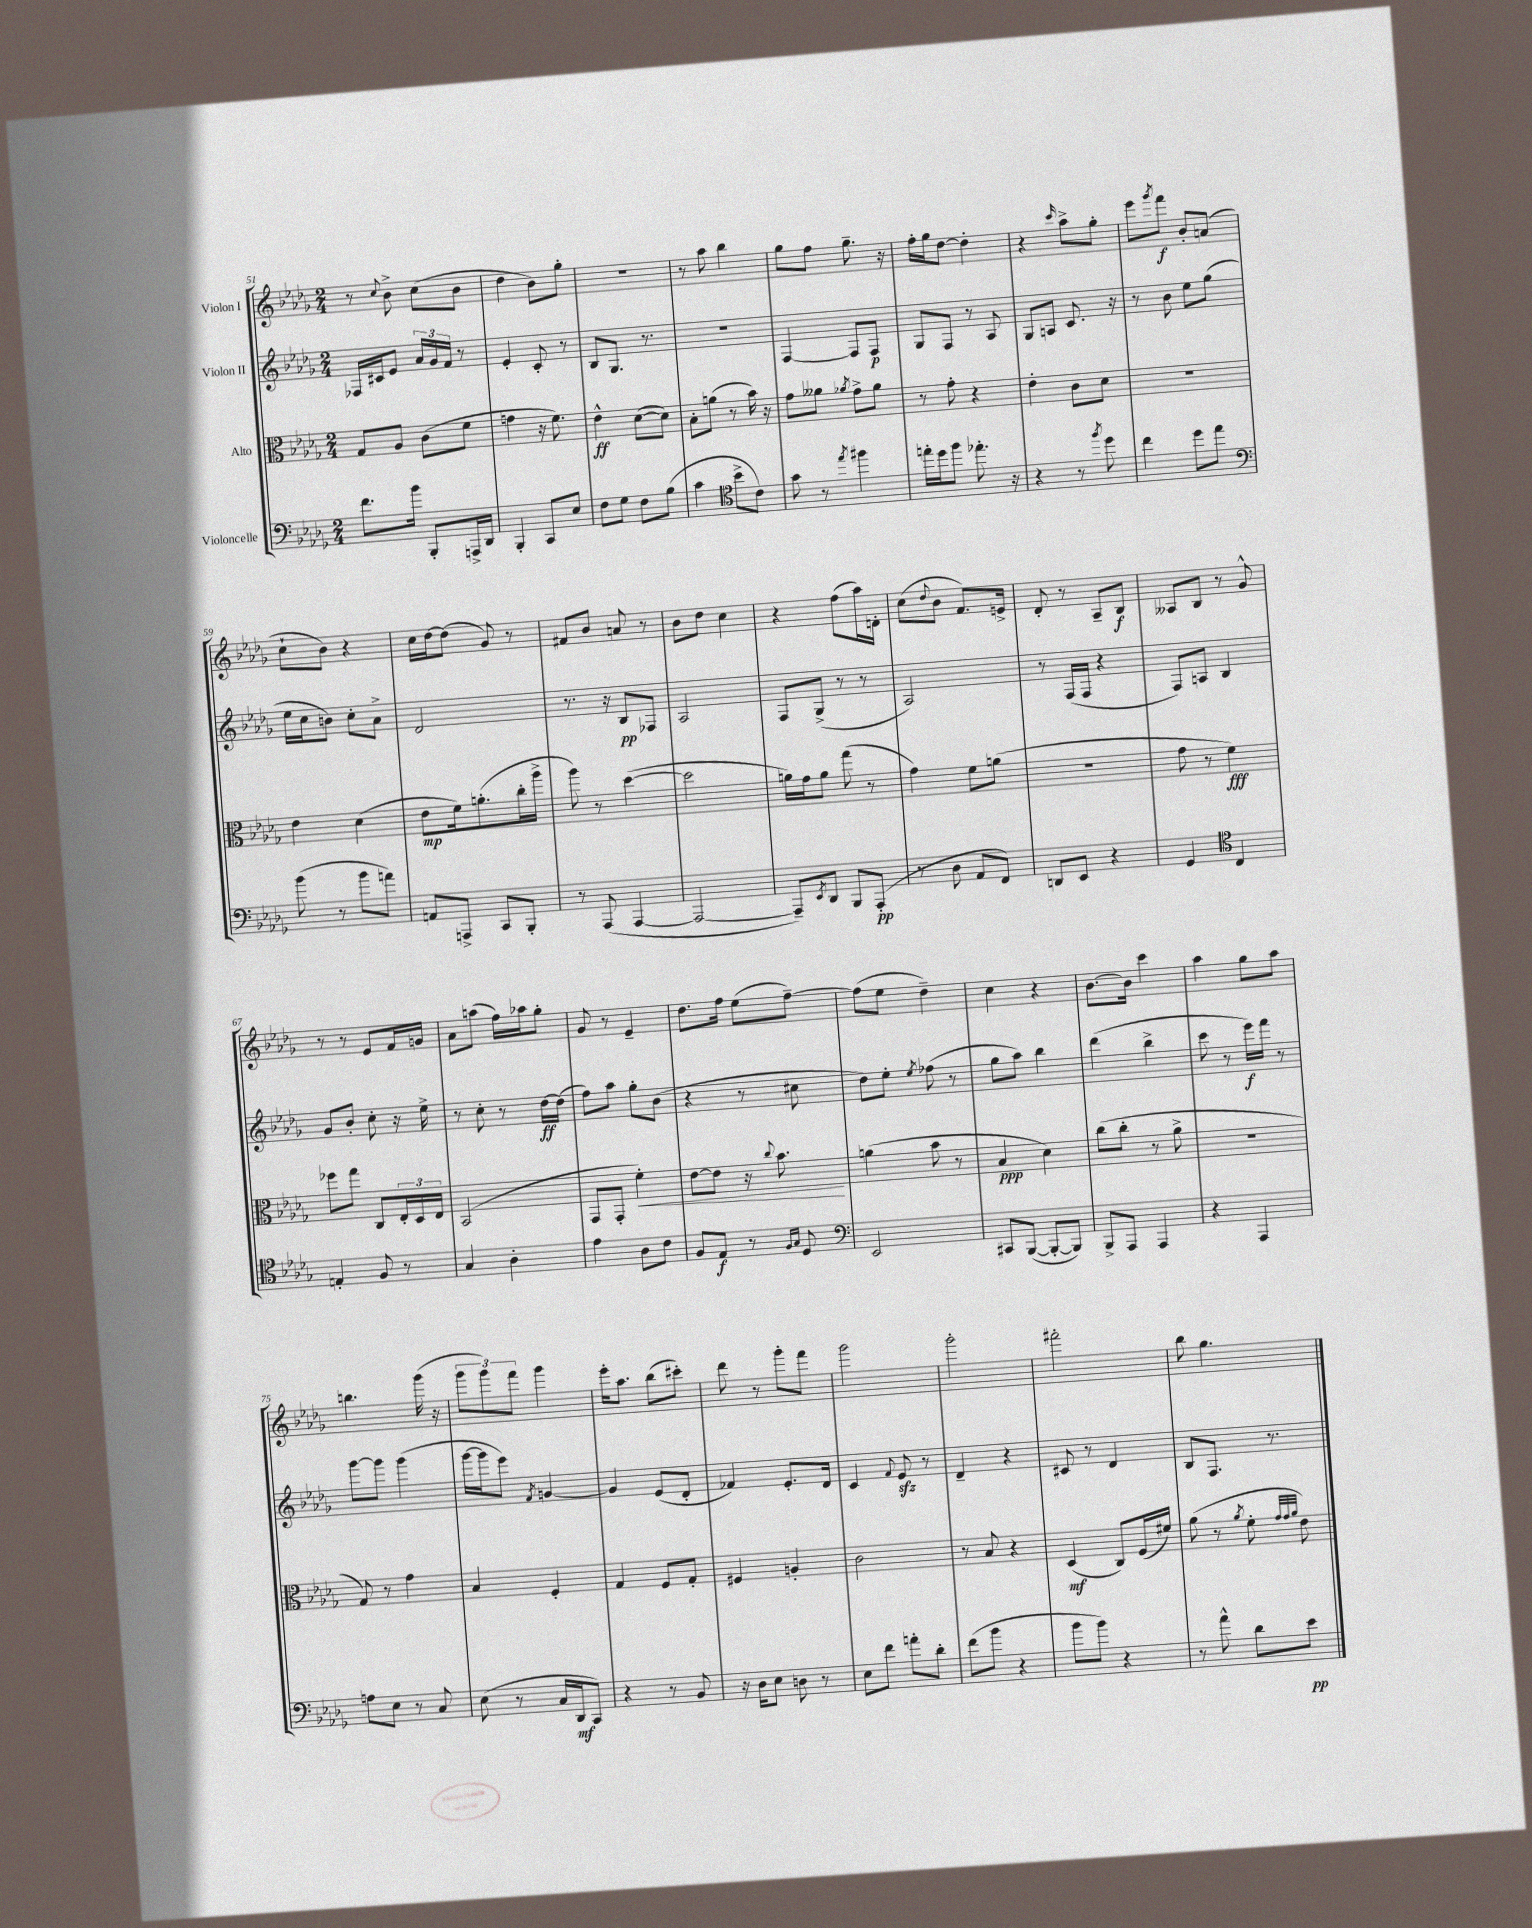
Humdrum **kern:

**kern	**dynam	**kern	**dynam	**kern	**dynam	**kern	**dynam
*part4	*part4	*part3	*part3	*part2	*part2	*part1	*part1
*staff4	*staff4	*staff3	*staff3	*staff2	*staff2	*staff1	*staff1
*I"Violoncelle	*	*I"Alto	*	*I"Violon II	*	*I"Violon I	*
*clefF4	*	*clefC3	*	*clefG2	*	*clefG2	*
*k[b-e-a-d-g-]	*	*k[b-e-a-d-g-]	*	*k[b-e-a-d-g-]	*	*k[b-e-a-d-g-]	*
*M2/4	*	*M2/4	*	*M2/4	*	*M2/4	*
=51	=51	=51	=51	=51	=51	=51	=51
8.f\L	.	8G-/L	.	16F-X/LL	.	8r	.
.	.	.	.	16c#X/J	.	.	.
.	.	.	.	.	.	8qqcc/	.
.	.	8A-/J	.	8e-/J	.	8b-^\	.
16b-\Jk	.	.	.	.	.	.	.
8BBB-'/L	.	(8c\L	.	24a-/LL	.	(8cc\L	.
.	.	.	.	24g-/	.	.	.
.	.	.	.	24f/JJ	.	.	.
16AAAn^/L	.	8f\J	.	8r	.	8b-\J	.
16DD-/JJ	.	.	.	.	.	.	.
=52	=52	=52	=52	=52	=52	=52	=52
4BBB-'/	.	4gn\	.	4e-'/	.	4dd-\	.
8CC/L	.	16r	.	8c'/	.	8b-\L)	.
.	.	8.f\)	.	.	.	.	.
8E-/J	.	.	.	8r	.	8gg-'\J	.
=53	=53	=53	=53	=53	=53	=53	=53
8F\L	.	4e-^^\	ff	8B-/L	.	2r	.
8G-\J	.	.	.	8.G-/J	.	.	.
8F\L	.	([8d-\L	.	.	.	.	.
.	.	.	.	8.r	.	.	.
(8B-\J	.	8d-\J])	.	.	.	.	.
=54	=54	=54	=54	=54	=54	=54	=54
4c\	.	8B-'\L	.	2r	.	8r	.
.	.	(8an\J	.	.	.	8aa-\	.
*clefC4	*	*	*	*	*	*	*
8b-^\L	.	8r	.	.	.	4bb-\	.
8c\J)	.	16b-\)	.	.	.	.	.
.	.	16r	.	.	.	.	.
=55	=55	=55	=55	=55	=55	=55	=55
8g-\	.	8g-\L	.	[4F/	.	8gg-\L	.
8r	.	8a--X\J	.	.	.	8ff\J	.
8qee-/	.	8qa-X/	.	.	.	.	.
4ff#X\	.	8g-^\L	.	8F/L]	.	8.gg-~\	.
.	.	8a-\J	.	8F/J	p	.	.
.	.	.	.	.	.	16r	.
=56	=56	=56	=56	=56	=56	=56	=56
16een'\LL	.	8r	.	8G-/L	.	16ff'\LL	.
16dd-\J	.	.	.	.	.	16gg-\J	.
8ff\J	.	8g-'\	.	8F/J	.	[8dd-\J	.
8.ee-X'\	.	4r	.	8r	.	4dd-'\]	.
.	.	.	.	8A-/	.	.	.
16r	.	.	.	.	.	.	.
=57	=57	=57	=57	=57	=57	=57	=57
4r	.	4e-'\	.	8G-/L	.	4r	.
.	.	.	.	8An/J	.	.	.
.	.	.	.	.	.	16qqccc/	.
8r	.	8c\L	.	8.c/	.	8aa-^\L	.
8qff/	.	.	.	.	.	.	.
8dd-\	.	8d-\J	.	.	.	8gg-'\J	.
.	.	.	.	16r	.	.	.
=58	=58	=58	=58	=58	=58	=58	=58
4cc\	.	2r	.	8r	.	8eee-\L	.
.	.	.	.	.	.	8qggg-/	.
.	.	.	.	8b-\	.	8fff\J	f
8dd-\L	.	.	.	8ee-\L	.	8b-'/L	.
8ee-\J	.	.	.	(8gg-\J	.	(8an/J	.
!!LO:LB:g=z
=59	=59	=59	=59	=59	=59	=59	=59
*clefF4	*	*	*	*	*	*	*
(8b-\	.	4e-\	.	16ee-\LL	.	8cc`\L	.
.	.	.	.	16cc\J	.	.	.
8r	.	.	.	8bn\J)	.	8b-\J)	.
8b-\L	.	(4d-\	.	8cc'\L	.	4r	.
8an\J)	.	.	.	8a-^\J	.	.	.
=60	=60	=60	=60	=60	=60	=60	=60
8AAn/L	.	8e-\L	mp	2d-/	.	16cc\LL	.
.	.	.	.	.	.	[16dd-\J	.
8AAAn^/J	.	16f\k)	.	.	.	(8dd-\J]	.
.	.	(8.an'\	.	.	.	.	.
8CC/L	.	.	.	.	.	8g-/)	.
8BBB-'/J	.	16cc'\L	.	.	.	8r	.
.	.	16aa-^\JJ	.	.	.	.	.
=61	=61	=61	=61	=61	=61	=61	=61
8r	.	8aa-\)	.	8.r	.	8f#X/L	.
(8AAA-/	.	8r	.	.	.	8b-/J	.
.	.	.	.	16r	.	.	.
[4AAA-/	.	([4dd-\	.	8B-/L	pp	8an/	.
.	.	.	.	8F-X/J	.	8r	.
=62	=62	=62	=62	=62	=62	=62	=62
2AAA-/_	.	2dd-\]	.	2A-/	.	8b-\L	.
.	.	.	.	.	.	8dd-\J	.
.	.	.	.	.	.	4cc\	.
=63	=63	=63	=63	=63	=63	=63	=63
8AAA-~/L])	.	16an\LL)	.	8F/L	.	4r	.
.	.	16g-\J	.	.	.	.	.
8qEE-/	.	.	.	.	.	.	.
8DD-/J	.	8a\J	.	(8G-^/J	.	.	.
8BBB-/L	.	(8gg-\	.	8r	.	(8ff\L	.
(8AAA-'/J	pp	8r	.	8r	.	16aa-\L)	.
.	.	.	.	.	.	16dn'\JJ	.
=64	=64	=64	=64	=64	=64	=64	=64
8r	.	4g-\)	.	2A-/)	.	(8cc\L	.
.	.	.	.	.	.	8qqdd-/	.
8D-\	.	.	.	.	.	8b-\J	.
8AA-/L	.	8f\L	.	.	.	8.f/L)	.
8FF/J)	.	(8an\J	.	.	.	.	.
.	.	.	.	.	.	16en^/Jk	.
=65	=65	=65	=65	=65	=65	=65	=65
8DDn/L	.	2r	.	8r	.	8d-'/	.
8EE-/J	.	.	.	(16F/LL	.	8r	.
.	.	.	.	16F/JJ	.	.	.
4r	.	.	.	4r	.	8A-~/L	.
.	.	.	.	.	.	8B-/J	f
=66	=66	=66	=66	=66	=66	=66	=66
4GG-/	.	8g-\	.	8F/L)	.	8A--X/L	.
.	.	8r	.	8An/J	.	8B-/J	.
*clefC4	*	*	*	*	*	*	*
4C/	.	4f\)	fff	4B-/	.	8r	.
.	.	.	.	.	.	8g-^^/	.
!!LO:LB:g=z
=67	=67	=67	=67	=67	=67	=67	=67
4En'/	.	8ff-X\L	.	8g-/L	.	8r	.
.	.	8gg-\J	.	8b-'/J	.	8r	.
8F/	.	8C/L	.	8cc'\	.	8e-/L	.
8r	.	24E-'/L	.	16r	.	16f/L	.
.	.	24D-/	.	.	.	.	.
.	.	.	.	16ee-^\	.	16gn/JJ	.
.	.	24E-/JJ	.	.	.	.	.
=68	=68	=68	=68	=68	=68	=68	=68
4G-/	.	(2BB-/	.	8r	.	8a-\L	.
.	.	.	.	8cc'\	.	(8aan\J	.
4A-'\	.	.	.	8r	.	16ff\LL)	.
.	.	.	.	.	.	16aa-X\J	.
.	.	.	.	[16dd-\LL	ff	8gg-'\J	.
.	.	.	.	(16dd-\JJ]	.	.	.
=69	=69	=69	=69	=69	=69	=69	=69
4e-\	.	8GG-/L	.	8ff\L)	.	8g-/	.
.	.	8GG-'/J	.	8aa-\J	.	8r	.
!	!	!	!LO:HP:b	!	!	!	!
8A-\L	.	4f'\)	<	8gg-'\L	.	4e-~/	.
8c\J	.	.	.	(8b-\J	.	.	.
=70	=70	=70	=70	=70	=70	=70	=70
8F/L	.	[8e-\L	.	4r	.	8.dd-\L	.
8E-/J	f	8e-\J]	.	.	.	.	.
.	.	.	.	.	.	16ff\Jk	.
8r	.	16r	.	8r	.	(8ee-\L	.
.	.	8qqcc/	.	.	.	.	.
.	.	8.b-\	.	.	.	.	.
16qqF/LL	.	.	.	.	.	.	.
16qqG-/JJ	.	.	.	.	.	.	.
8D-/	.	.	.	8cc#X\	.	[8ff~\J)	.
.	.	.	[	.	.	.	.
=71	=71	=71	=71	=71	=71	=71	=71
*clefF4	*	*	*	*	*	*	*
2EE-/	.	(4an\	.	8dd-\L)	.	(8ff\L]	.
.	.	.	.	8ee-'\J	.	8ee-\J	.
.	.	.	.	8qee-/	.	.	.
.	.	8b-\	.	(8ff-X\	.	4dd-~\)	.
.	.	8r	.	8r	.	.	.
=72	=72	=72	=72	=72	=72	=72	=72
8CC#X/L	.	4B-/	ppp	8gg-\L	.	4cc\	.
([8BBB-/J	.	.	.	8aa-\J)	.	.	.
8BBB-'/L_	.	4d-\)	.	4bb-\	.	4r	.
8BBB-/J])	.	.	.	.	.	.	.
=73	=73	=73	=73	=73	=73	=73	=73
8BBB-^/L	.	(8cc\L	.	(4ddd-\	.	[8.b-\L	.
8AAA-/J	.	8cc'\J	.	.	.	.	.
.	.	.	.	.	.	16b-\Jk]	.
4AAA-/	.	8r	.	4bb-^\	.	4ccc\	.
.	.	8a-^\	.	.	.	.	.
=74	=74	=74	=74	=74	=74	=74	=74
4r	.	2r	.	8ccc\	.	4aa-\	.
.	.	.	.	8r	.	.	.
4AAA-/	.	.	.	16eee-\LL)	f	8gg-\L	.
.	.	.	.	16fff\JJ	.	.	.
.	.	.	.	8r	.	8aa-\J	.
!!LO:LB:g=z
=75	=75	=75	=75	=75	=75	=75	=75
8An\L	.	8G-/)	.	[8ggg-\L	.	4.bbn\	.
8E-\J	.	8r	.	8ggg-\J]	.	.	.
8r	.	4g-\	.	(4ggg-\	.	.	.
8C/	.	.	.	.	.	(16ggg-\	.
.	.	.	.	.	.	16r	.
=76	=76	=76	=76	=76	=76	=76	=76
(8E-\	.	4B-/	.	[16ggg-\LL	.	12ggg-\L	.
.	.	.	.	16ggg-\J]	.	.	.
.	.	.	.	.	.	12ggg-\)	.
8r	.	.	.	8eee-\J)	.	.	.
.	.	.	.	.	.	12fff\J	.
.	.	.	.	8qf/	.	.	.
16C/LL	.	4F'/	.	[4gn/	.	4ggg-\	.
16DD-/J	mf	.	.	.	.	.	.
8CC/J)	.	.	.	.	.	.	.
=77	=77	=77	=77	=77	=77	=77	=77
4r	.	4G-/	.	4g/]	.	16eee-'\KL	.
.	.	.	.	.	.	8.aa-\J	.
8r	.	8F/L	.	(8e-/L	.	(8bb-\L	.
8BB-/	.	8G-'/J	.	8d-'/J	.	8ccc#X'\J)	.
=78	=78	=78	=78	=78	=78	=78	=78
16r	.	4F#X/	.	4f-X/)	.	8ddd-\	.
16D-\KL	.	.	.	.	.	.	.
8E-\J	.	.	.	.	.	8r	.
8Dn\	.	4An'/	.	8.e-'/L	.	8ggg-'\L	.
8r	.	.	.	.	.	8fff\J	.
.	.	.	.	16d-/Jk	.	.	.
=79	=79	=79	=79	=79	=79	=79	=79
8E-\L	.	2c\	.	4c/	.	2ggg-\	.
8f\J	.	.	.	.	.	.	.
.	.	.	.	8qqf/	.	.	.
8an'\L	.	.	.	8e-zz/	.	.	.
8d-'\J	.	.	.	8r	.	.	.
=80	=80	=80	=80	=80	=80	=80	=80
(8f\L	.	8r	.	4d-~/	.	2ggg-'\	.
8b-\J	.	8B-/	.	.	.	.	.
4r	.	4r	.	4r	.	.	.
=81	=81	=81	=81	=81	=81	=81	=81
8b-\L	.	(4D-/	mf	8c#X/	.	2fff#X'\	.
8b-\J)	.	.	.	8r	.	.	.
4r	.	8C/L)	.	4d-/	.	.	.
.	.	(16F/L	.	.	.	.	.
.	.	16f#X/JJ)	.	.	.	.	.
=82	=82	=82	=82	=82	=82	=82	=82
8r	.	(8a-\	.	8B-/L	.	8bb-\	.
8a-^^\	.	8r	.	8.F/J	.	4.gg-\	.
.	.	8qa-/	.	.	.	.	.
8d-\L	.	8f'\	.	.	.	.	.
.	.	.	.	8.r	.	.	.
.	.	32qqg-/LLL	.	.	.	.	.
.	.	32qqg-/	.	.	.	.	.
.	.	32qqa-/JJJ	.	.	.	.	.
8e-\J	pp	8e-\)	.	.	.	.	.
==	==	==	==	==	==	==	==
*-	*-	*-	*-	*-	*-	*-	*-
